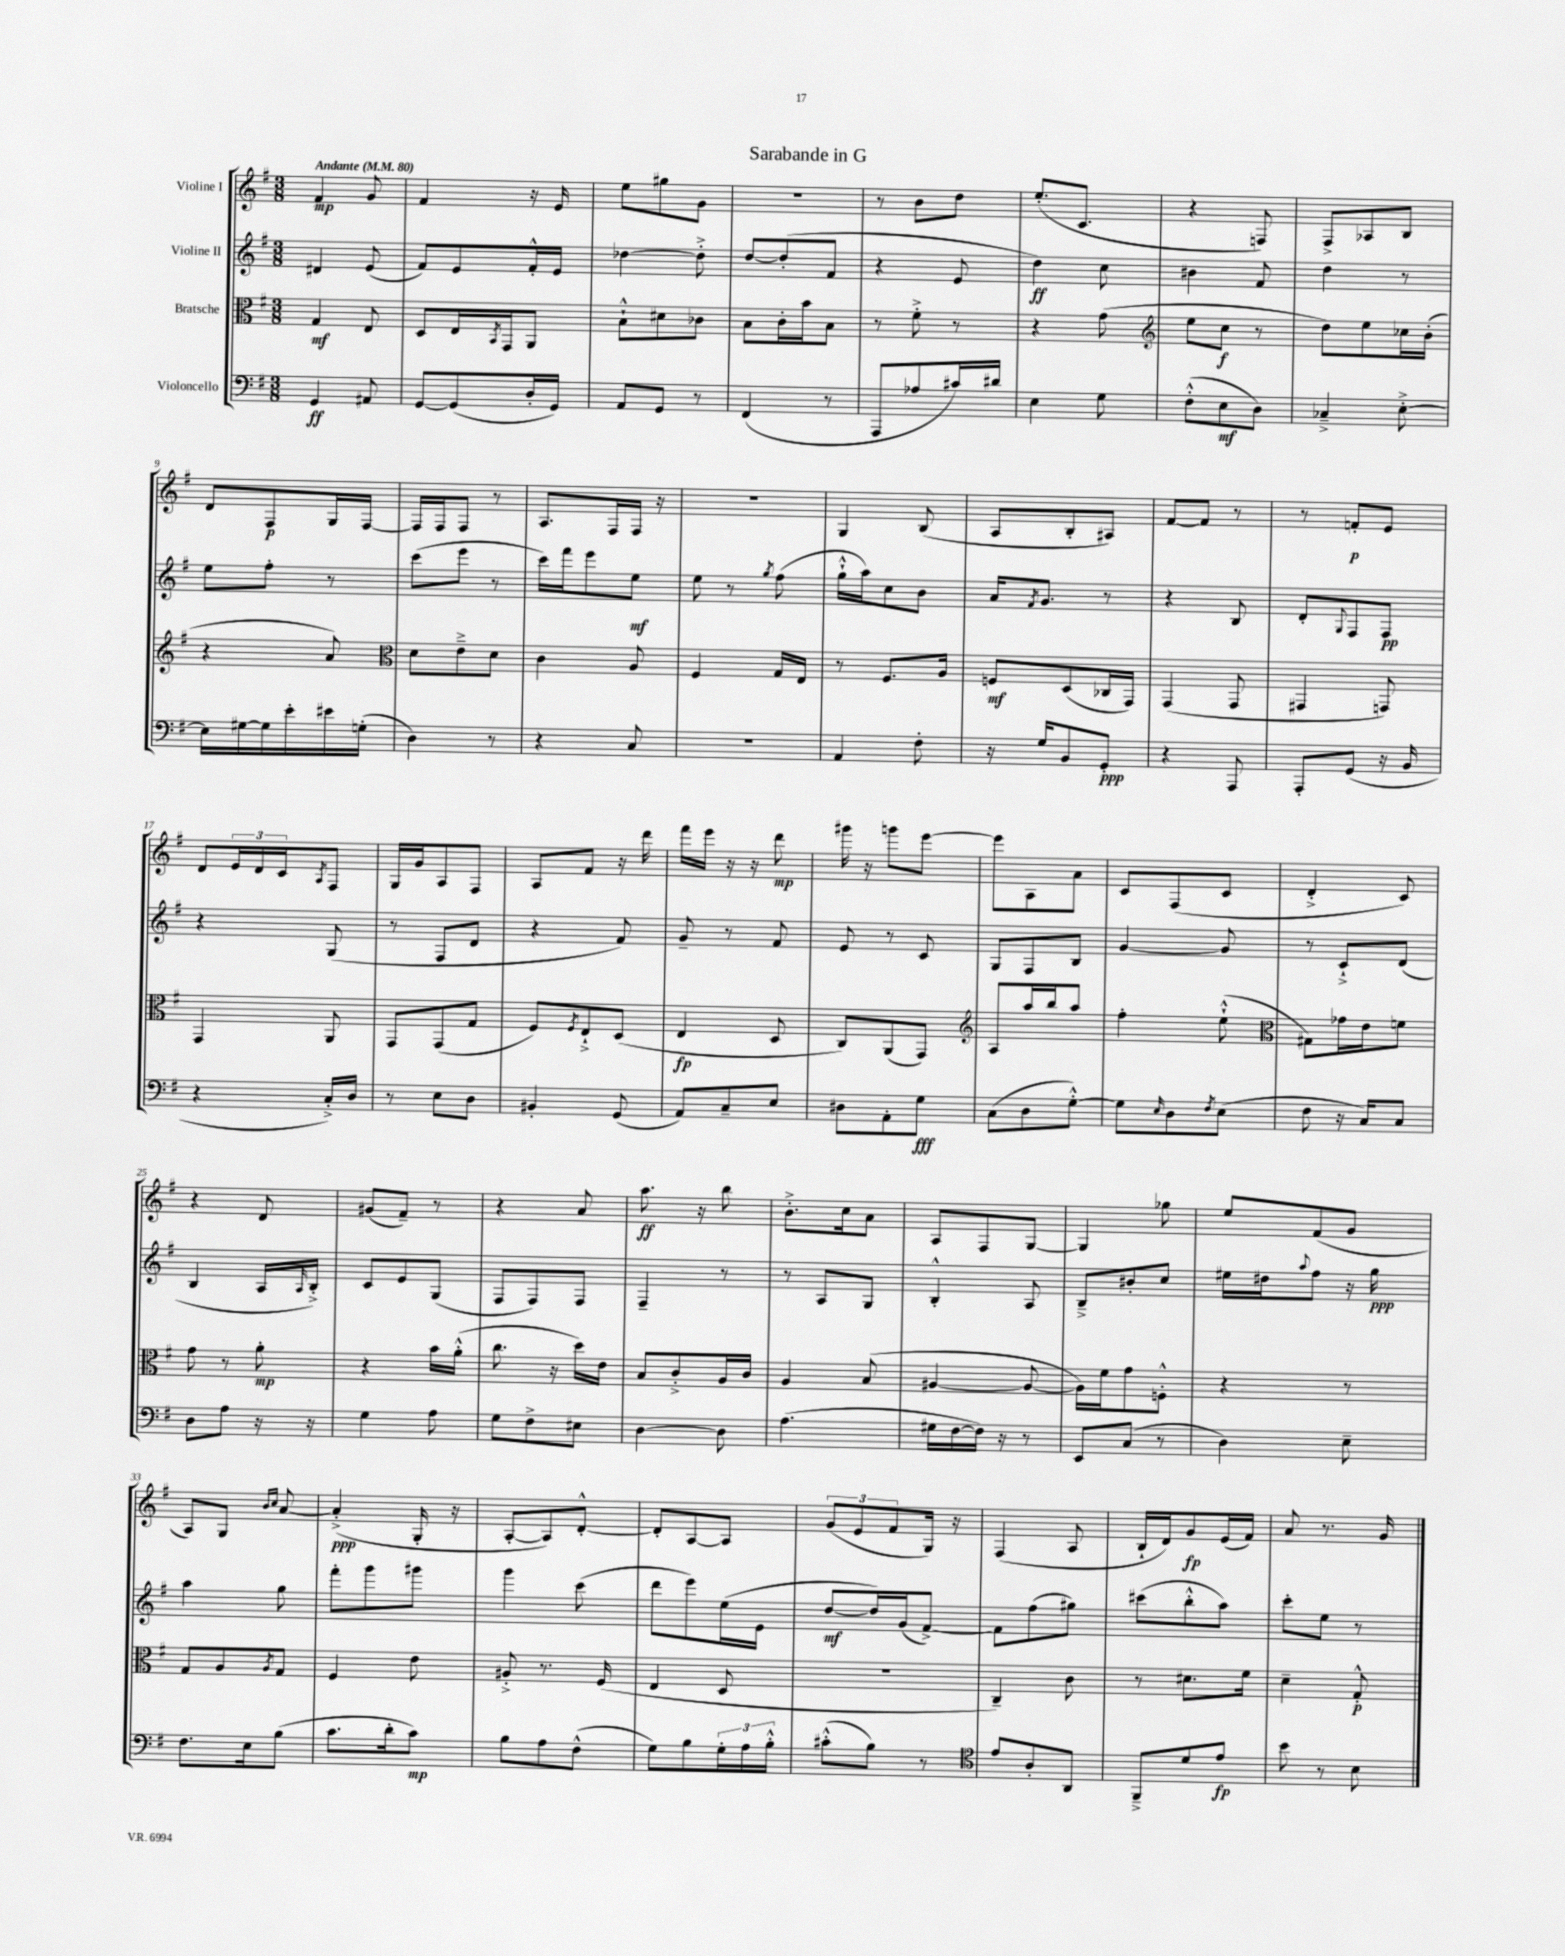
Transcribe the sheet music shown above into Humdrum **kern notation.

**kern	**dynam	**kern	**dynam	**kern	**dynam	**kern	**dynam
*part4	*part4	*part3	*part3	*part2	*part2	*part1	*part1
*staff4	*staff4	*staff3	*staff3	*staff2	*staff2	*staff1	*staff1
*I"Violoncello	*	*I"Bratsche	*	*I"Violine II	*	*I"Violine I	*
*clefF4	*	*clefC3	*	*clefG2	*	*clefG2	*
*k[f#]	*	*k[f#]	*	*k[f#]	*	*k[f#]	*
*M3/8	*	*M3/8	*	*M3/8	*	*M3/8	*
*MM80	*	*MM80	*	*MM80	*	*MM80	*
=1	=1	=1	=1	=1	=1	=1	=1
!	!	!	!	!	!	!LO:TX:a:B:t=Andante	!
4GG/	ff	4G/	mf	4d#X/	.	4f#/	mp
8AA#X/	.	8E/	.	(8e/	.	8g/	.
=2	=2	=2	=2	=2	=2	=2	=2
[8GG/L	.	8D/L	.	8f#/L)	.	4f#/	.
(8GG/]	.	16E/L	.	8e/	.	.	.
.	.	8qBB/	.	.	.	.	.
.	.	16GG/J	.	.	.	.	.
16D'/L	.	8AA/J	.	16f#'^^/L	.	16r	.
16GG/JJ)	.	.	.	16e/JJ	.	16e/	.
=3	=3	=3	=3	=3	=3	=3	=3
8AA/L	.	8B`^^\L	.	[4dd-X\	.	8ee\L	.
8GG/J	.	8d#X\	.	.	.	8gg#X\	.
8r	.	8c-X\J	.	8dd-'^\]	.	8g\J	.
=4	=4	=4	=4	=4	=4	=4	=4
(4FF#/	.	8B\L	.	[8dd/L	.	4.r	.
.	.	16c'\L	.	(8dd'/]	.	.	.
.	.	16b\J	.	.	.	.	.
8r	.	8B\J	.	8f#/J	.	.	.
=5	=5	=5	=5	=5	=5	=5	=5
8AAA/L	.	8r	.	4r	.	8r	.
8A-X/	.	8f#'^\	.	.	.	8b\L	.
16c#X/L)	.	8r	.	8e/	.	8dd\J	.
16d#X/JJ	.	.	.	.	.	.	.
=6	=6	=6	=6	=6	=6	=6	=6
4E\	.	4r	.	4dd\)	ff	(8.ee'/L	.
.	.	.	.	.	.	8.c/J	.
8G\	.	(8g\	.	8cc\	.	.	.
=7	=7	=7	=7	=7	=7	=7	=7
*	*	*clefG2	*	*	*	*	*
(8F#'^^\L	.	8ee\L	.	4b#X\	.	4r	.
8E\	mf	8cc\J	f	.	.	.	.
8D\J)	.	8r	.	8f#/	.	8Fn/)	.
=8	=8	=8	=8	=8	=8	=8	=8
4C-X~^/	.	8dd\L)	.	4dd\	.	8F#^/L	.
.	.	8ee\	.	.	.	8A-X/	.
[8E'^\	.	16cc-X\L	.	8r	.	8B/J	.
.	.	(16b'\JJ	.	.	.	.	.
!!LO:LB:g=z
=9	=9	=9	=9	=9	=9	=9	=9
16E\LL]	.	4r	.	8ee\L	.	8d/L	.
[16G#X\	.	.	.	.	.	.	.
16G#\]	.	.	.	8ff#'\J	.	8F#/	p
16e'\	.	.	.	.	.	.	.
16e#X\	.	8a/)	.	8r	.	16G/L	.
(16Gn'\JJ	.	.	.	.	.	[16F#/JJ	.
=10	=10	=10	=10	=10	=10	=10	=10
*	*	*clefC3	*	*	*	*	*
4D\)	.	8d\L	.	(8ccc\L	.	16F#/LL]	.
.	.	.	.	.	.	16F#/J	.
.	.	8e~^\	.	8eee\J	.	8F#/J	.
8r	.	8d\J	.	8r	.	8r	.
=11	=11	=11	=11	=11	=11	=11	=11
4r	.	4c\	.	16ccc\LL)	.	8.A/L	.
.	.	.	.	16fff#\J	.	.	.
.	.	.	.	8eee\	.	.	.
.	.	.	.	.	.	16F#/L	.
8C/	.	8A/	.	8ee\J	mf	16F#/JJ	.
.	.	.	.	.	.	16r	.
=12	=12	=12	=12	=12	=12	=12	=12
4.r	.	4F#/	.	8ee\	.	4.r	.
.	.	.	.	8r	.	.	.
.	.	.	.	8qgg/	.	.	.
.	.	16G/LL	.	(8ff#\	.	.	.
.	.	16E/JJ	.	.	.	.	.
=13	=13	=13	=13	=13	=13	=13	=13
4AA/	.	8r	.	16gg`^^\LL	.	4G/	.
.	.	.	.	16aa\J)	.	.	.
.	.	8.F#/L	.	8cc\	.	.	.
8F#'\	.	.	.	8b\J	.	(8B/	.
.	.	16A/Jk	.	.	.	.	.
=14	=14	=14	=14	=14	=14	=14	=14
16r	.	8Fn/L	mf	16a/KL	.	8A/L	.
.	.	.	.	8qf#/	.	.	.
16G/KL	.	.	.	8.g/J	.	.	.
8BB/	.	(8D/	.	.	.	8B'/	.
8GG'/J	ppp	16C-X/L	.	8r	.	8A#X/J)	.
.	.	16GG/JJ)	.	.	.	.	.
=15	=15	=15	=15	=15	=15	=15	=15
4r	.	(4GG/	.	4r	.	[8f#/L	.
.	.	.	.	.	.	8f#/J]	.
8AAA/	.	8GG/	.	8B/	.	8r	.
=16	=16	=16	=16	=16	=16	=16	=16
8AAA'/L	.	4GG#X/	.	8d'/L	.	8r	.
.	.	.	.	8qqG/	.	.	.
(8GG/J	.	.	.	8F#/	.	8fn'/L	p
16r	.	8GGn/)	.	8F#/J	pp	8e/J	.
16BB/	.	.	.	.	.	.	.
!!LO:LB:g=z
=17	=17	=17	=17	=17	=17	=17	=17
4r	.	4GG/	.	4r	.	8d/L	.
.	.	.	.	.	.	24e/L	.
.	.	.	.	.	.	24d/	.
.	.	.	.	.	.	24c/J	.
.	.	.	.	.	.	8qA/	.
16C'^/LL)	.	8AA/	.	(8G/	.	8F#/J	.
16D/JJ	.	.	.	.	.	.	.
=18	=18	=18	=18	=18	=18	=18	=18
8r	.	8GG/L	.	8r	.	16G/LL	.
.	.	.	.	.	.	16g/J	.
8E\L	.	(8GG/	.	8F#/L	.	8A/	.
8D\J	.	8G/J	.	8d/J	.	8F#/J	.
=19	=19	=19	=19	=19	=19	=19	=19
4BB#X'/	.	8F#/L)	.	4r	.	8A/L	.
.	.	8qF#/	.	.	.	.	.
.	.	8E`^/	.	.	.	8f#/J	.
(8GG/	.	(8D/J	.	8f#/)	.	16r	.
.	.	.	.	.	.	16ddd\	.
=20	=20	=20	=20	=20	=20	=20	=20
8AA/L)	.	4E/	fp	8g~/	.	16fff#\LL	.
.	.	.	.	.	.	16eee\JJ	.
8C~/	.	.	.	8r	.	16r	.
.	.	.	.	.	.	16r	.
8E/J	.	8D/	.	8f#/	.	8ddd\	mp
=21	=21	=21	=21	=21	=21	=21	=21
8D#X\L	.	8C/L)	.	8e/	.	16ggg#X\	.
.	.	.	.	.	.	16r	.
8AA'\	.	(8AA/	.	8r	.	8gggn\L	.
8G\J	fff	8GG/J)	.	8c/	.	[8eee\J	.
=22	=22	=22	=22	=22	=22	=22	=22
*	*	*clefG2	*	*	*	*	*
(8C\L	.	8A/L	.	8G/L	.	8eee\L]	.
8D\	.	16aa/L	.	8F#/	.	8A\	.
.	.	16bb/J	.	.	.	.	.
[8G'^^\J)	.	8aa/J	.	8B/J	.	8a\J	.
=23	=23	=23	=23	=23	=23	=23	=23
8G\L]	.	4ff#'\	.	[4g/	.	8c/L	.
16qqE/	.	.	.	.	.	.	.
8D\	.	.	.	.	.	(8F#/	.
8qF#/	.	.	.	.	.	.	.
(8E\J	.	(8ee`^^\	.	8g/]	.	8c/J	.
=24	=24	=24	=24	=24	=24	=24	=24
*	*	*clefC3	*	*	*	*	*
8F#\	.	8G#X\L)	.	8r	.	4d'^/	.
16r	.	16g-X\L	.	8c`^/L	.	.	.
16C/KL)	.	16e\J	.	.	.	.	.
8C/J	.	8fn\J	.	(8d/J	.	8c/)	.
!!LO:LB:g=z
=25	=25	=25	=25	=25	=25	=25	=25
8D\L	.	8g\	.	4B/	.	4r	.
8A\J	.	8r	.	.	.	.	.
16r	.	8a'\	mp	16A/LL	.	8d/	.
.	.	.	.	16qqA/	.	.	.
16r	.	.	.	16B'^/JJ)	.	.	.
=26	=26	=26	=26	=26	=26	=26	=26
4G\	.	4r	.	8c/L	.	(8g#X/L	.
.	.	.	.	8e/	.	8f#~/J)	.
8A\	.	16b\LL	.	(8G/J	.	8r	.
.	.	(16a'^^\JJ	.	.	.	.	.
=27	=27	=27	=27	=27	=27	=27	=27
8G\L	.	8.cc\	.	8F#/L	.	4r	.
8F#^\	.	.	.	8F#/)	.	.	.
.	.	16r	.	.	.	.	.
8E#X\J	.	16dd\LL)	.	8F#/J	.	8a/	.
.	.	16e\JJ	.	.	.	.	.
=28	=28	=28	=28	=28	=28	=28	=28
[4D\	.	8B/L	.	4F#~/	.	8.aa\	ff
.	.	8c'^/	.	.	.	.	.
.	.	.	.	.	.	16r	.
8D\]	.	16A/L	.	8r	.	8bb\	.
.	.	16c/JJ	.	.	.	.	.
=29	=29	=29	=29	=29	=29	=29	=29
(4.A\	.	4A/	.	8r	.	8.b'^\L	.
.	.	.	.	8A/L	.	.	.
.	.	.	.	.	.	16cc\k	.
.	.	(8B/	.	8G/J	.	8a\J	.
=30	=30	=30	=30	=30	=30	=30	=30
16G#X\LL	.	[4A#X/	.	4B'^^/	.	8A/L	.
[16F#\	.	.	.	.	.	.	.
16F#\JJ])	.	.	.	.	.	8F#/	.
16r	.	.	.	.	.	.	.
8r	.	8A#/_	.	8A/	.	[8G/J	.
=31	=31	=31	=31	=31	=31	=31	=31
8EE/L	.	16A#\LL])	.	8B~^/L	.	4G/]	.
.	.	16f#\J	.	.	.	.	.
(8C/J	.	8g\	.	8b#X'/	.	.	.
8r	.	8Fn'^^\J	.	8cc/J	.	8gg-X\	.
=32	=32	=32	=32	=32	=32	=32	=32
4D\)	.	4r	.	16ee#X\LL	.	8ee/L	.
.	.	.	.	16dd#X\J	.	.	.
.	.	.	.	8qqaa/	.	.	.
.	.	.	.	8ff#\J	.	(8f#/	.
8E~\	.	8r	.	16r	.	8g/J	.
.	.	.	.	16gg\	ppp	.	.
!!LO:LB:g=z
=33	=33	=33	=33	=33	=33	=33	=33
8.F#\L	.	8G/L	.	4aa\	.	8A/L)	.
.	.	8A/	.	.	.	8G/J	.
16E\k	.	.	.	.	.	.	.
.	.	.	.	.	.	16qqb/LL	.
.	.	8qA/	.	.	.	16qqcc/JJ	.
(8B\J	.	8G/J	.	8gg\	.	[8a/	.
=34	=34	=34	=34	=34	=34	=34	=34
8.c\L	.	4F#/	.	8fff#'\L	.	(4a'^/]	ppp
.	.	.	.	8ggg\	.	.	.
16d'\k	.	.	.	.	.	.	.
8c\J)	mp	8e\	.	8ggg#X\J	.	16G'/	.
.	.	.	.	.	.	16r	.
=35	=35	=35	=35	=35	=35	=35	=35
8B\L	.	8A#X'^/	.	4ggg\	.	[8A'/L	.
8A\	.	8.r	.	.	.	8A/])	.
(8F#^^\J	.	.	.	(8ccc\	.	[8d'^^/J	.
.	.	(16F#/	.	.	.	.	.
=36	=36	=36	=36	=36	=36	=36	=36
8G\L)	.	4E/	.	8ddd\L	.	8d'/L]	.
8B\	.	.	.	8eee\)	.	[8A/	.
24G'\L	.	8D/	.	(16ee\L	.	8A/J]	.
24A\	.	.	.	.	.	.	.
.	.	.	.	16e\JJ	.	.	.
24B'^^\JJ	.	.	.	.	.	.	.
=37	=37	=37	=37	=37	=37	=37	=37
(8c#X'^^\L	.	4.r	.	[8dd/L	mf	(12g/L	.
.	.	.	.	.	.	12e/	.
8B\J)	.	.	.	16dd/L])	.	.	.
.	.	.	.	.	.	12f#/	.
.	.	.	.	(16g/J	.	.	.
8r	.	.	.	[8f#^/J)	.	16G/Jk)	.
.	.	.	.	.	.	16r	.
=38	=38	=38	=38	=38	=38	=38	=38
*clefC4	*	*	*	*	*	*	*
8e/L	.	4C~/)	.	8f#\L]	.	(4F#/	.
8A'/	.	.	.	(8ff#\	.	.	.
8AA/J	.	8c\	.	8gg#X\J)	.	8A/	.
=39	=39	=39	=39	=39	=39	=39	=39
8FF#~^/L	.	8r	.	(8ccc#X\L	.	16B`/LL	.
.	.	.	.	.	.	16d/J)	.
8d/	.	8.d#X\L	.	8bb'^^\	.	8g/	fp
8e/J	fp	.	.	8aa\J)	.	(16e/L	.
.	.	16f#\Jk	.	.	.	16f#/JJ)	.
=40	=40	=40	=40	=40	=40	=40	=40
8b\	.	4d~\	.	8ccc'\L	.	8a/	.
8r	.	.	.	8ee\J	.	8.r	.
8B\	.	8G'^^/	p	8r	.	.	.
.	.	.	.	.	.	16g/	.
==	==	==	==	==	==	==	==
*-	*-	*-	*-	*-	*-	*-	*-
